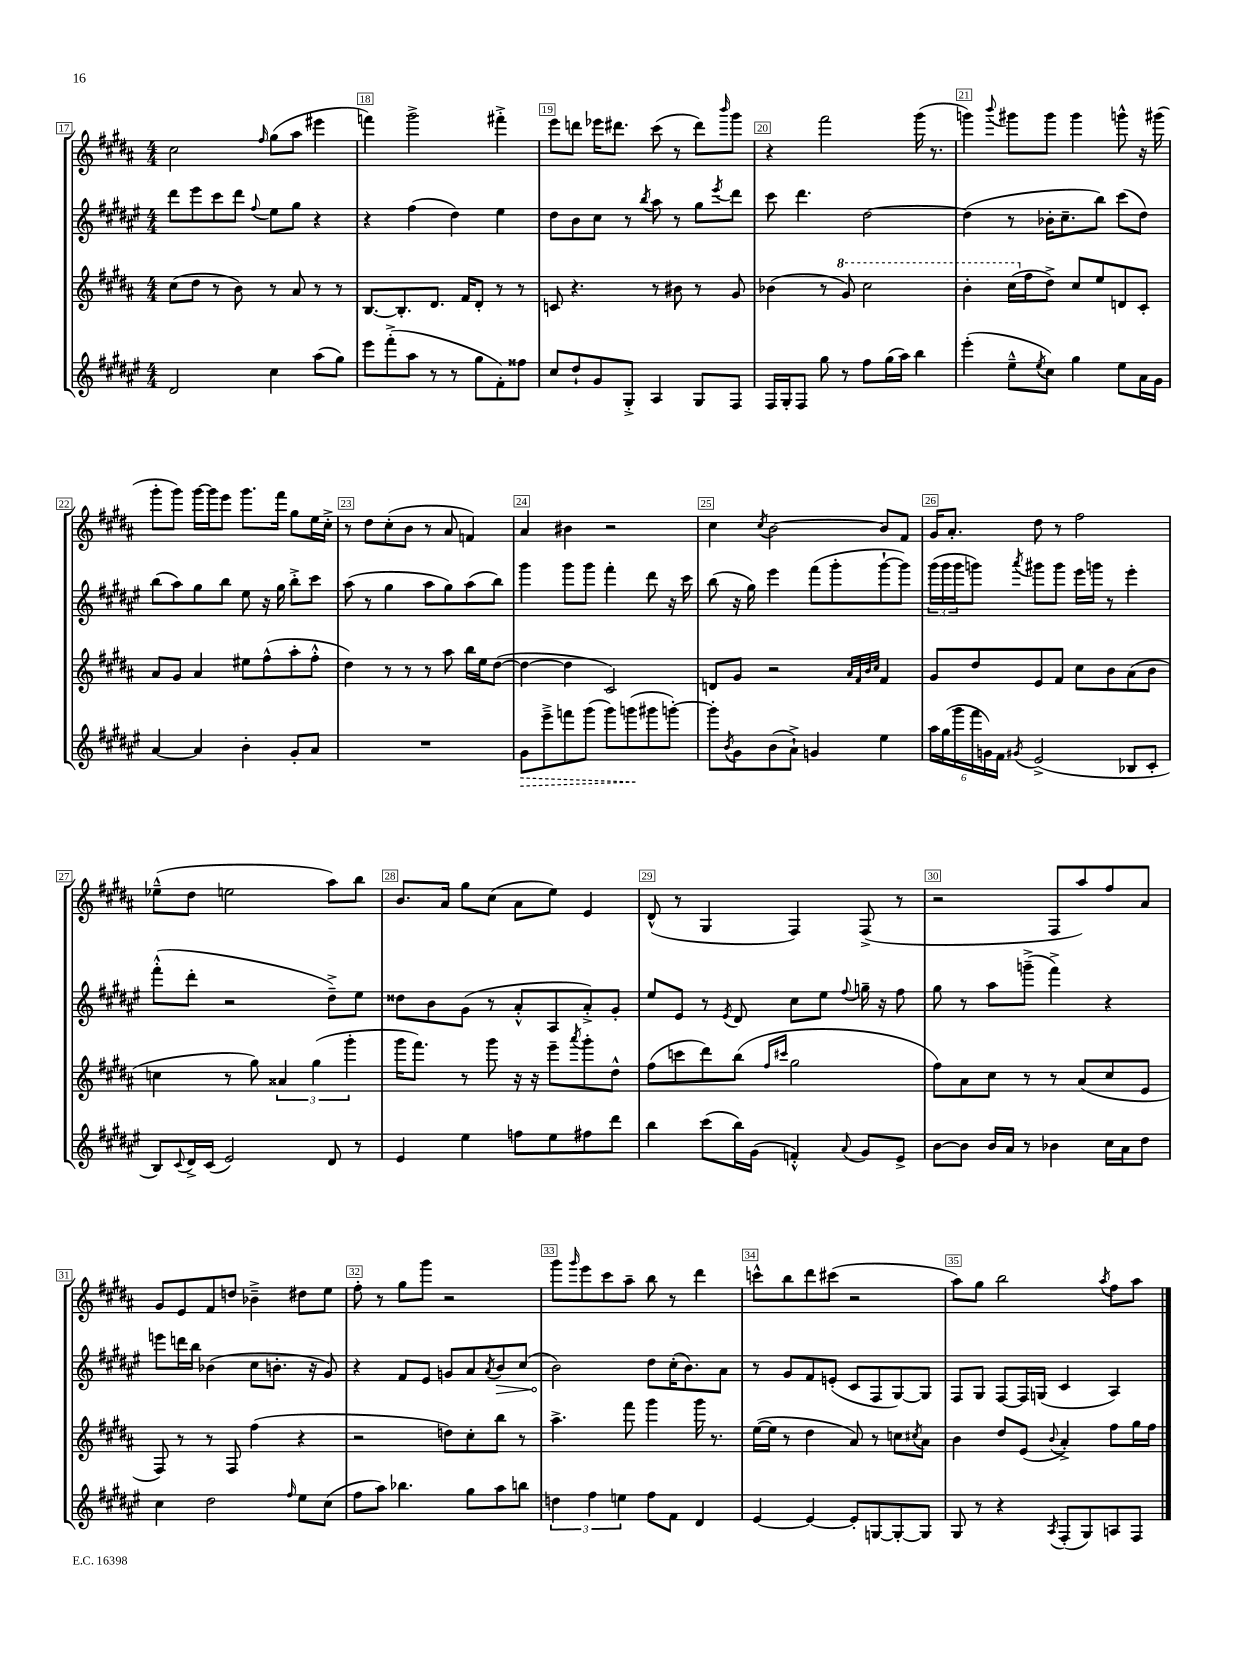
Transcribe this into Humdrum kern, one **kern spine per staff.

**kern	**dynam	**kern	**kern	**dynam	**kern
*part4	*part4	*part3	*part2	*part2	*part1
*staff4	*staff4	*staff3	*staff2	*staff2	*staff1
*clefG2	*	*clefG2	*clefG2	*	*clefG2
*k[f#c#g#d#a#e#]	*	*k[f#c#g#d#a#]	*k[f#c#g#d#a#e#]	*	*k[f#c#g#d#a#]
*M4/4	*	*M4/4	*M4/4	*	*M4/4
=17	=17	=17	=17	=17	=17
2d#/	.	(8cc#\L	8ddd#\L	.	2cc#\
.	.	8dd#\J	8eee#\	.	.
.	.	8r	8ccc#\	.	.
.	.	8b\)	8ddd#\J	.	.
.	.	.	8qqff#/	.	16qqff#/
4cc#\	.	8r	8ee#\L	.	(8gg#\L
.	.	8a#/	8gg#\J	.	8aa#\J
(8aa#\L	.	8r	4r	.	4eee#X\
8gg#\J)	.	8r	.	.	.
=18	=18	=18	=18	=18	=18
8eee#\L	.	[8.B/L	4r	.	4fffn\)
(8fff#'^\	.	.	.	.	.
.	.	8.B'/]	.	.	.
8aa#\J	.	.	(4ff#\	.	2ggg#^\
8r	.	8.d#/J	.	.	.
8r	.	.	4dd#\)	.	.
.	.	16f#/KL	.	.	.
8gg#\L	.	8d#'/J	.	.	.
8f#'\)	.	8r	4ee#\	.	4fff#X'^\
8ff##X\J	.	8r	.	.	.
=19	=19	=19	=19	=19	=19
8cc#/L	.	8cn/	8dd#\L	.	8eee\L
8dd#`/	.	4.r	8b\	.	8dddn\J
8g#/	.	.	8cc#\J	.	16eee-X\KL
.	.	.	.	.	8.ddd#X\J
8G#'^/J	.	.	8r	.	.
.	.	.	8qbb/	.	.
4A#/	.	8r	8aa#\	.	(8ccc#\
.	.	8b#X\	8r	.	8r
8G#/L	.	8r	8gg#\L	.	8ddd#\L)
.	.	.	8qeee#/	.	16qqbbb/
8F#/J	.	8g#/	8ddd#\J	.	8ggg#\J
=20	=20	=20	=20	=20	=20
16F#/LL	.	(4b-X\	8ccc#\	.	4r
16G#'/J	.	.	.	.	.
8F#/J	.	.	4.ddd#\	.	.
8gg#\	.	8r	.	.	2fff#\
*	*	*8va	*	*	*
8r	.	8gg#/)	.	.	.
8ff#\L	.	2ccc#\	[2dd#\	.	.
(16gg#\L	.	.	.	.	.
16aa#\JJ)	.	.	.	.	.
4bb\	.	.	.	.	(16ggg#\
.	.	.	.	.	8.r
=21	=21	=21	=21	=21	=21
(4eee#'\	.	4bb'\	(4dd#\]	.	4gggn\)
.	.	.	.	.	8qqbbb/
8ee#~^^\L	.	(16ccc#\LL	8r	.	8ggg#X\L
*	*	*X8va	*	*	*
.	.	16ff#\J	.	.	.
8qee#/	.	.	.	.	.
8cc#\J)	.	8dd#^\J)	16b-X'\KL	.	8ggg#\J
.	.	.	8.cc#~\	.	.
4gg#\	.	8cc#/L	.	.	4ggg#\
.	.	8ee/	8bb\J)	.	.
8ee#\L	.	8dn/	(8ccc#\L	.	8gggn^^\
16a#\L	.	8c#'/J	8dd#\J)	.	16r
16g#\JJ	.	.	.	.	(16ggg#X\
!!LO:LB:g=z
=22	=22	=22	=22	=22	=22
[4a#/	.	8a#/L	(8bb\L	.	8ggg#'\L
.	.	8g#/J	8aa#\)	.	8ggg#\J)
4a#/]	.	4a#/	8gg#\	.	[16ggg#\LL
.	.	.	.	.	16ggg#\J]
.	.	.	8bb\J	.	8eee\J
4b'\	.	8ee#X\L	8ee#\	.	8.ggg#\L
.	.	(8ff#^^\	16r	.	.
.	.	.	16gg#\	.	16fff#\Jk
8g#'/L	.	8aa#'\	8bb'^\L	.	8gg#\L
8a#/J	.	8ff#'^^\J	8ccc#\J	.	16ee\L
.	.	.	.	.	16cc#'^\JJ
=23	=23	=23	=23	=23	=23
1r	.	4dd#\)	(8aa#\	.	8r
.	.	.	8r	.	8dd#\L
.	.	8r	4gg#\	.	(8cc#'\
.	.	8r	.	.	8b\J
.	.	8r	8aa#\L	.	8r
.	.	8aa#\	8gg#\)	.	8a#/
.	.	16bb\LL	(8aa#\	.	4fn/)
.	.	16ee\J	.	.	.
.	.	([8dd#\J	8bb\J)	.	.
=24	=24	=24	=24	=24	=24
!	!LO:HP:b	!	!	!	!
8g#\L	>	4dd#\_	4ggg#\	.	4a#/
8eee#~^\	.	.	.	.	.
8fffn\	.	4dd#\]	8ggg#\L	.	4b#X\
(8ggg#\J	.	.	8ggg#\J	.	.
8ggg#\L)	.	2c#/)	4fff#'\	.	2r
(8gggn\	.	.	.	.	.
8ggg#X\	]	.	8ddd#\	.	.
[8gggn'\J)	.	.	16r	.	.
.	.	.	16ccc#\	.	.
=25	=25	=25	=25	=25	=25
8ggg'\L]	.	8dn/L	(8bb\	.	4cc#\
8qb/	.	.	.	.	.
8g#\	.	8g#/J	16r	.	.
.	.	.	16gg#\)	.	.
.	.	.	.	.	8qcc#/
(8b\	.	2r	4eee#\	.	[2b\
8a#`^\J)	.	.	.	.	.
4gn/	.	.	(8fff#\L	.	.
.	.	.	8ggg#'\	.	.
.	.	32qqa#/LLL	.	.	.
.	.	32qqf#/	.	.	.
.	.	32qqb/	.	.	.
.	.	32qqcc#/JJJ	.	.	.
4ee#\	.	4f#/	[8ggg#`\	.	8b/L]
.	.	.	8ggg#\J])	.	8f#/J
=26	=26	=26	=26	=26	=26
24aa#\LL	.	8g#/L	(24ggg#\LL	.	16g#/KL
(24gg#\	.	.	24ggg#\	.	.
.	.	.	.	.	8.a#'/J
24ggg#\	.	.	24ggg#\J	.	.
24fff#\	.	8dd#/	8gggn\J)	.	.
24gn\)	.	.	.	.	.
24f#\JJ	.	.	.	.	.
8qg#X/	.	.	8qaaa#/	.	.
(2e#^/	.	8e/	8ggg#X\L	.	8dd#\
.	.	8f#/J	8ggg#\J	.	8r
.	.	8cc#\L	16eee#\LL	.	2ff#\
.	.	.	16gggn\JJ	.	.
.	.	8b\	8r	.	.
8B-X/L	.	(8a#\	4eee#'\	.	.
8c#'/J	.	8b\J	.	.	.
!!LO:LB:g=z
=27	=27	=27	=27	=27	=27
8B/L)	.	4ccn\	(8fff#'^^\L	.	(8ee-X~^^\L
8qqc#/	.	.	.	.	.
16d#^/L	.	.	8ddd#'\J	.	8dd#\J
(16c#/JJ	.	.	.	.	.
2e#/)	.	8r	2r	.	2een\
.	.	8gg#\)	.	.	.
.	.	6a##X/	.	.	.
.	.	(6gg#\	.	.	.
8d#/	.	.	8dd#~^\L)	.	8aa#\L)
.	.	6ggg#'\	.	.	.
8r	.	.	8ee#\J	.	8bb\J
=28	=28	=28	=28	=28	=28
4e#/	.	16ggg#\KL	8dd##X\L	.	8.b/L
.	.	8.fff#\J)	.	.	.
.	.	.	8b\	.	.
.	.	.	.	.	16a#/Jk
4ee#\	.	8r	(8g#\J	.	8gg#\L
.	.	8ggg#\	8r	.	(8cc#\J
8ffn\L	.	16r	8a#'^^/L	.	8a#\L
.	.	16r	.	.	.
8ee#\	.	8eee~\L	8A#/	.	8ee\J)
.	.	8qaaa#/	.	.	.
8ff#X\	.	8ggg#'\	8a#'^/)	.	4e/
8ddd#\J	.	8dd#^^\J	8g#'/J	.	.
=29	=29	=29	=29	=29	=29
4bb\	.	(8ff#\L	8ee#/L	.	(8d#^^/
.	.	8cccn\	8e#/J	.	8r
(8ccc#\L	.	8ddd#\)	8r	.	4G#/
.	.	.	8qe#/	.	.
16bb\L)	.	(8bb\J	8d#/	.	.
(16g#\JJ	.	.	.	.	.
.	.	16qqff#/LL	.	.	.
.	.	16qqccc#X/JJ	.	.	.
4fn'^^/)	.	2gg#\	8cc#\L	.	4F#/)
.	.	.	8ee#\J	.	.
8qqa#/	.	.	8qqff#/	.	.
8g#/L	.	.	16ggn~\	.	(8F#^/
.	.	.	16r	.	.
8e#^/J	.	.	8ff#\	.	8r
=30	=30	=30	=30	=30	=30
[8b\L	.	8ff#\L)	8gg#\	.	2r
8b\J]	.	8a#\	8r	.	.
16b/LL	.	8cc#\J	8aa#\L	.	.
16a#/JJ	.	.	.	.	.
8r	.	8r	(8gggn~^\J	.	.
4b-X\	.	8r	4fff#^\)	.	8F#/L
.	.	(8a#/L	.	.	8aa#/)
16cc#\LL	.	8cc#/	4r	.	8ff#/
16a#\J	.	.	.	.	.
8dd#\J	.	8e/J	.	.	8a#/J
!!LO:LB:g=z
=31	=31	=31	=31	=31	=31
4cc#\	.	8F#/)	8eeen\L	.	8g#/L
.	.	8r	16dddn\L	.	8e/
.	.	.	16bb\JJ	.	.
2dd#\	.	8r	(4b-X\	.	8f#/
.	.	8F#/	.	.	8ddn/J
.	.	(4ff#\	8cc#\L	.	4b-X~^\
.	.	.	8.bn'\J	.	.
16qqff#/	.	.	.	.	.
8ee#\L	.	4r	.	.	8dd#X\L
.	.	.	16r	.	.
(8cc#\J	.	.	8g#/)	.	8ee\J
=32	=32	=32	=32	=32	=32
8ff#\L	.	2r	4r	.	8ff#'\
8aa#\J)	.	.	.	.	8r
4.bb-X\	.	.	8f#/L	.	8gg#\L
.	.	.	8e#/J	.	8ggg#\J
.	.	8ddn\L)	8gn/L	.	2r
8gg#\L	.	8cc#'\	8a#/	.	.
.	.	.	8qa#/	.	.
!	!	!	!	!LO:HP:b	!
8aa#\	.	8bb\J	8b/	>	.
8bbn\J	.	8r	(8cc#/J	.	.
=33	=33	=33	=33	=33	=33
6ddn\	.	4.aa#^\	2b\)	.	8ggg#\L
.	.	.	.	.	16qqggg#/
.	.	.	.	.	8eee\
6ff#\	.	.	.	.	.
.	.	.	.	.	8ccc#\
6een\	.	.	.	.	.
.	.	8fff#\	.	.	8aa#~\J
8ff#\L	.	4ggg#\	8dd#\L	]	8bb\
8f#\J	.	.	(16cc#'\K	.	8r
.	.	.	8.b\)	.	.
4d#/	.	16ggg#\	.	.	4ddd#\
.	.	8.r	.	.	.
.	.	.	8a#\J	.	.
=34	=34	=34	=34	=34	=34
[4e#/	.	([16ee\LL	8r	.	8cccn^^\L
.	.	16ee\JJ]	.	.	.
.	.	8r	8g#/L	.	8bb\
4e#/_	.	4dd#\	8f#/	.	8ddd#\
.	.	.	(8en'/J	.	(8ccc#X\J
8e#'/L]	.	8a#/)	8c#/L	.	2r
[8Gn/	.	8r	8F#/	.	.
8G'/_	.	8ccn\L	[8G#/)	.	.
.	.	8qcc#X/	.	.	.
8G/J]	.	8a#\J	8G#/J]	.	.
=35	=35	=35	=35	=35	=35
8G#/	.	4b\	8F#/L	.	8aa#\L)
8r	.	.	8G#/J	.	8gg#\J
4r	.	8dd#/L	[8F#/L	.	2bb\
.	.	(8e/J	16F#/L]	.	.
.	.	.	(16Gn/JJ	.	.
8qA#/	.	8qqb/	.	.	.
(8F#'/L	.	4a#'^/)	4c#/	.	.
8G#/)	.	.	.	.	.
.	.	.	.	.	8qaa#/
8An/	.	8ff#\L	4A#/)	.	8ff#\L
8F#/J	.	16gg#\L	.	.	8aa#\J
.	.	16ff#\JJ	.	.	.
==	==	==	==	==	==
*-	*-	*-	*-	*-	*-
